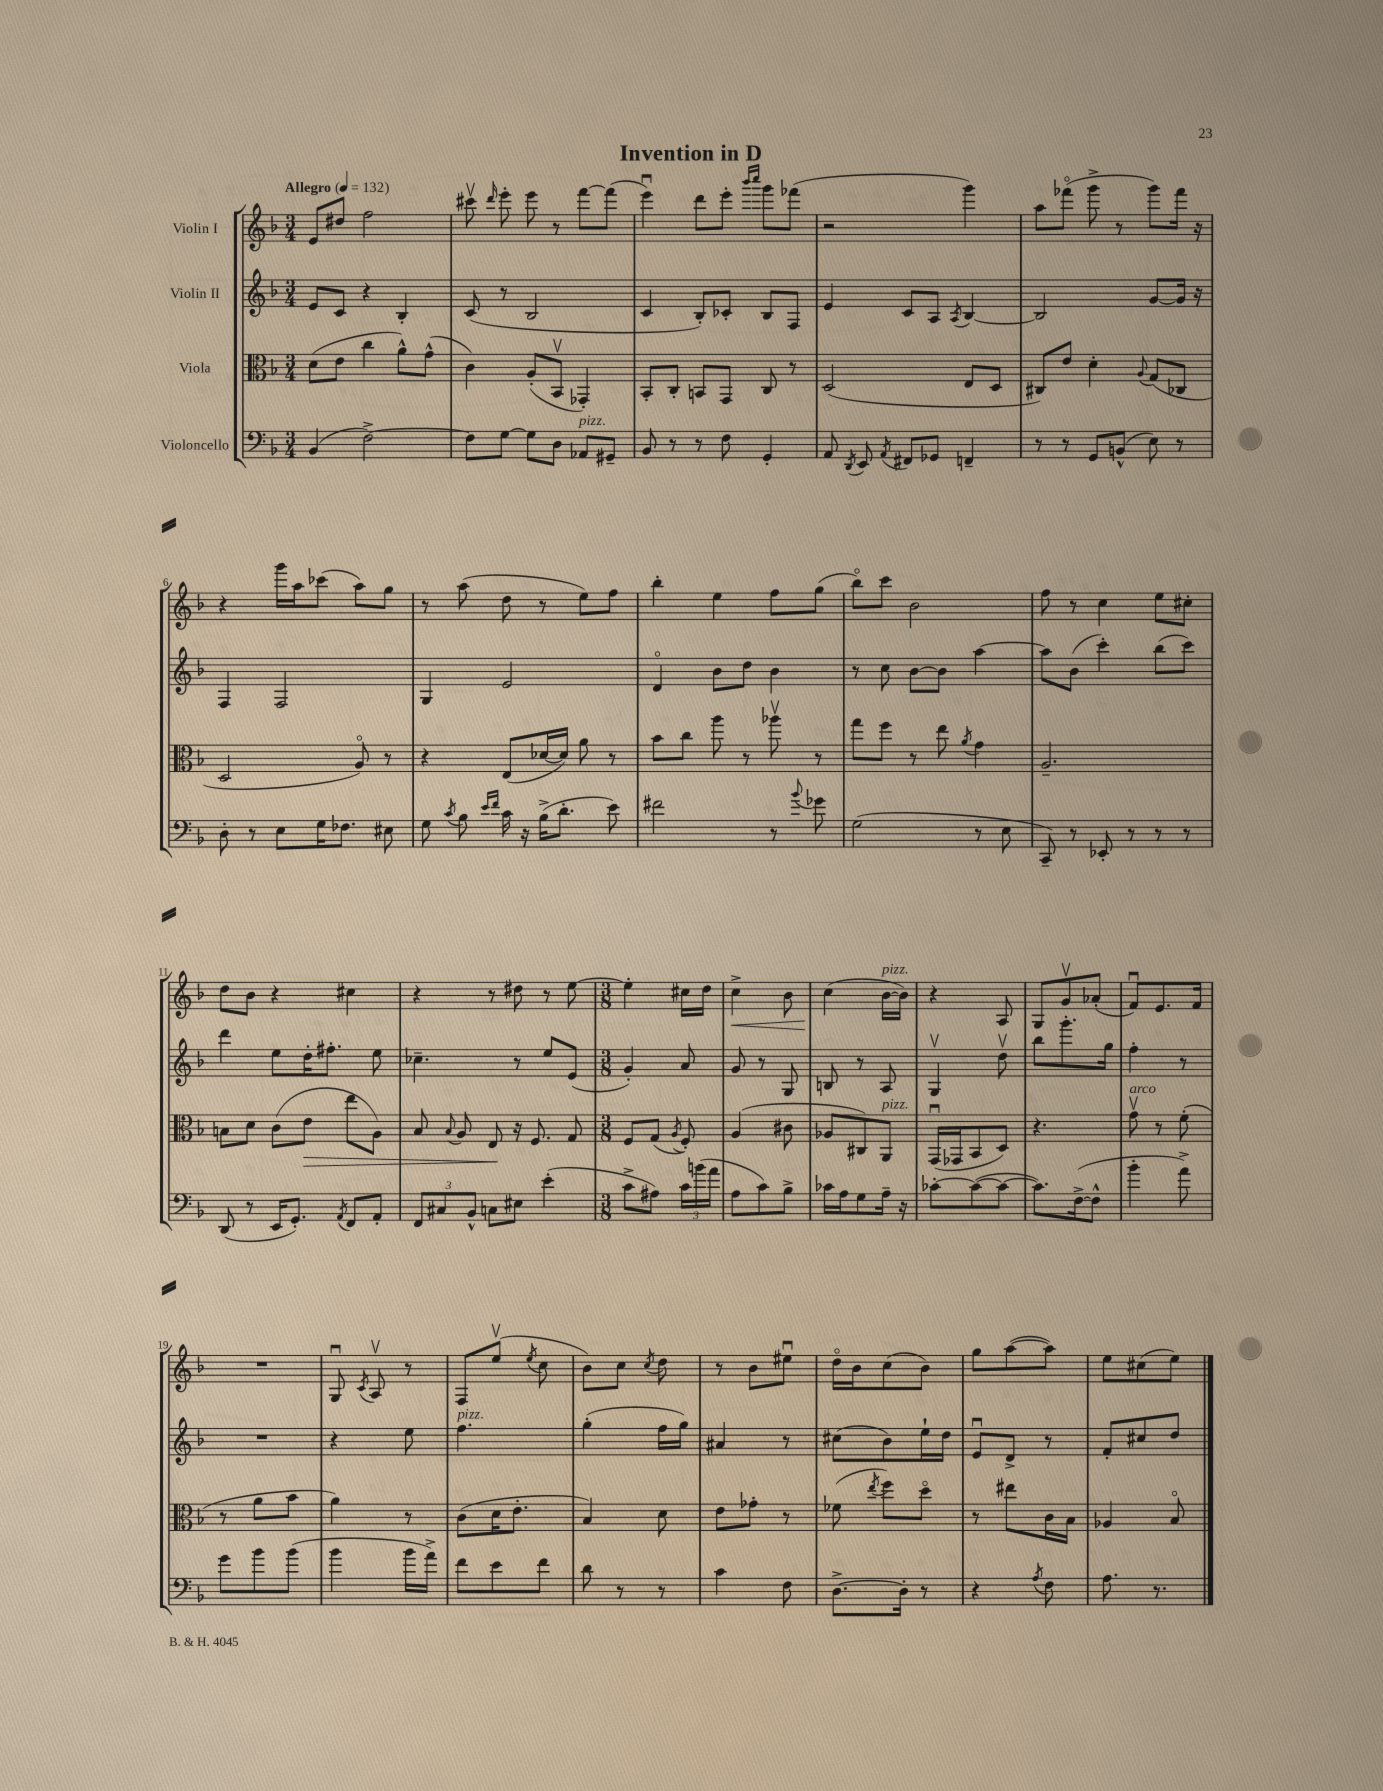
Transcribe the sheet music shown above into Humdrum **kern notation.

**kern	**kern	**kern	**kern
*staff4	*staff3	*staff2	*staff1
*clefF4	*clefC3	*clefG2	*clefG2
*k[b-]	*k[b-]	*k[b-]	*k[b-]
*M3/4	*M3/4	*M3/4	*M3/4
*MM132	*MM132	*MM132	*MM132
(4BB-/	(8d\L	8e/L	8e/L
.	8e\J	8c/J	8dd#/J
[2F^\)	4cc\	4r	2ff\
.	8a^^\L)	4B-'/	.
.	(8g^^\J	.	.
=	=	=	=
8F\]L	4c\)	(8c/	8ccc#v\
.	.	.	16qqddd/
[8G\J	.	8r	8eee'\
8G\]L	(8A'/L	2B-/	8eee\
8D\J	8BB-v/J	.	8r
8AA-/L	4GG-'/)	.	[8fff\L
8GG#~/J	.	.	(8fff\]J
=	=	=	=
8BB-/	8BB-'/L	4c/	4eeeu\)
8r	8C'/J	.	.
8r	8BB/L	8B-'/L)	8ddd\L
8F\	8GG/J	8c-'/J	8eee'\J
.	.	.	16qqbbb-/LL
.	.	.	16qqcccc/JJ
4GG'/	8C/	8B-/L	8ggg\L
.	8r	8F/J	(8fff-\J
=	=	=	=
8AA/	(2D/	4e/	2r
8qDD/	.	.	.
8EE/	.	.	.
8qAA/	.	.	.
8FF#/L	.	8c/L	.
8GG-/J	.	8A/J	.
.	.	8qA/	.
4FF~/	8E/L	[4B-/	4ggg\)
.	8D/J	.	.
=	=	=	=
8r	8C#/L)	2B-/]	8aa\L
8r	8e/J	.	(8fff-o\J
8GG/L	4d'\	.	8ggg^\
(8BB^^/J	.	.	8r
.	8qqA/	.	.
8E\)	(8G/L	[8g/L	8ggg\L)
8r	8C-/J	16g/]Jk	16fff-\Jk
.	.	16r	16r
=	=	=	=
8D'\	2D/	4F/	4r
8r	.	.	.
8E\L	.	2F/	16ggg\LL
.	.	.	16aa\J
16G\K	.	.	(8ccc-\J
8.F-\J	.	.	.
.	8Ao/)	.	8aa\L)
8E#\	8r	.	8gg\J
=	=	=	=
8G\	4r	4G/	8r
8qc/	.	.	.
8B-\	.	.	(8aa\
16qqe/LL	.	.	.
16qqf/JJ	.	.	.
16c\	(8E/L	2e/	8dd\
16r	.	.	.
(16B-^\LK	[16d-/L	.	8r
8.d'\J	16d-/]JJ)	.	.
.	8a\	.	8ee\L)
8e\)	8r	.	8ff\J
=	=	=	=
2f#\	8b-\L	4do/	4bb-'\
.	8cc\J	.	.
.	8aa\	8b-\L	4ee\
.	8r	8dd\J	.
8r	8aa-v\	4b-\	8ff\L
8qqb-/	.	.	.
8g-\	8r	.	(8gg\J
=	=	=	=
(2G\	8gg\L	8r	8bb-o\L)
.	8ff\J	8cc\	8ccc\J
.	8r	[8b-\L	2b-\
.	8ee\	8b-\]J	.
.	8qa/	.	.
8r	4g\	[4aa\	.
8E\	.	.	.
=	=	=	=
8CC~/)	2.A~/	8aa\]L	8ff\
8r	.	(8b-\J	8r
8EE-'/	.	4ccc'\)	4cc\
8r	.	.	.
8r	.	(8bb-\L	8ee\L
8r	.	8ccc\J)	8cc#'\J
=	=	=	=
(8DD/	8B\L	4ddd\	8dd\L
8r	8d\J	.	8b-\J
16EE/LK	(8c\L	8ee\L	4r
8.GG'/J)	.	.	.
.	8e\J	16dd'\K	.
.	.	8.ff#'\J	.
8qAA/	.	.	.
8FF/L	8ee\L	.	4cc#\
8AA'/J	8A\J)	8ee\	.
=	=	=	=
12FF/L	8B-/	4.cc-~\	4r
12C#/	.	.	.
.	8qqB-/	.	.
.	8A/	.	.
12BB-^^/J	.	.	.
8C\L	8E/	.	8r
8E#\J	16r	8r	8dd#\
.	8.F/	.	.
(4e'\	.	8ee/L	8r
.	8G/	(8e/J	[8ee\
=	=	=	=
*M3/8	*M3/8	*M3/8	*M3/8
8c^\L	8F/L	4g'/)	4ee'\]
8A#\J)	(8G/J	.	.
.	8qA/	.	.
24c\LL	8F'/)	8a/	16cc#\LL
(24b\	.	.	.
.	.	.	16dd\JJ
24a\JJ	.	.	.
=	=	=	=
8A\L	(4A/	8g/	4cc^\
8c\)	.	8r	.
8B-^\J	8c#\	8G/	8b-\
=	=	=	=
16c-\LL	8A-/L	8B/	(4cc\
16A\J	.	.	.
8G\	8C#/)	8r	.
16A~\Jk	8AA/J	8A/	[16b-\LL
16r	.	.	16b-\]JJ)
=	=	=	=
[8c-'\L	(16GGu/LL	4Gv/	4r
.	16GG-/J	.	.
(8c-\_	8BB-/	.	.
8c-\_J	8D/J)	8ddv\	8A/
=	=	=	=
8.c-\]L)	4.r	8bb-\L	8G/L
.	.	8.ggg'\	8gv/
([16F^\k	.	.	.
8F^^\]J	.	.	(8a-'/J
.	.	16gg\Jk	.
=	=	=	=
4b-'\	8gv\	4ff'\	8fu/L)
.	8r	.	8.e/
8a^\)	(8f'\	8r	.
.	.	.	16f/Jk
=	=	=	=
8g\L	8r	4.r	4.r
8b-\	8a\L	.	.
(8b-\J	8b-\J	.	.
=	=	=	=
4b-\	4a\)	4r	8Gu/
.	.	.	8qc/
.	.	.	8Av/
16b-\LL	8r	8ee\	8r
16a^\JJ)	.	.	.
=	=	=	=
8f\L	(8c\L	4.ff\	8F/L
8e\	16d\K	.	(8eev/J
.	8.e'\J	.	.
.	.	.	8qee/
8f\J	.	.	8cc\
=	=	=	=
8d\	4B-/)	(4gg'\	8b-\L)
8r	.	.	8cc\J
.	.	.	8qcc/
8r	8d\	16ff\LL	8dd\
.	.	16gg\JJ)	.
=	=	=	=
4c\	8e\L	4a#/	8r
.	8g-'\J	.	8b-\L
8F\	8r	8r	8ee#u\J
=	=	=	=
[8.D^\L	(8f-\	(8cc#\L	16ddo\LL
.	.	.	16b-\J
.	8qee/	.	.
.	8ff\L)	8b-\)	(8cc\
16D'\]Jk	.	.	.
8r	8ddo\J	16ee`\L	8b-\J)
.	.	16dd\JJ	.
=	=	=	=
4r	8r	8eu/L	8gg\L
.	8ee#\L	8d^/J	([8aa\
8qA/	.	.	.
8F\	16c\L	8r	8aa\]J)
.	16B-\JJ	.	.
=	=	=	=
8.A\	4A-/	8f'/L	8ee\L
.	.	8cc#/	(8cc#\
8.r	.	.	.
.	8B-o/	8dd/J	8ee\J)
==	==	==	==
*-	*-	*-	*-
